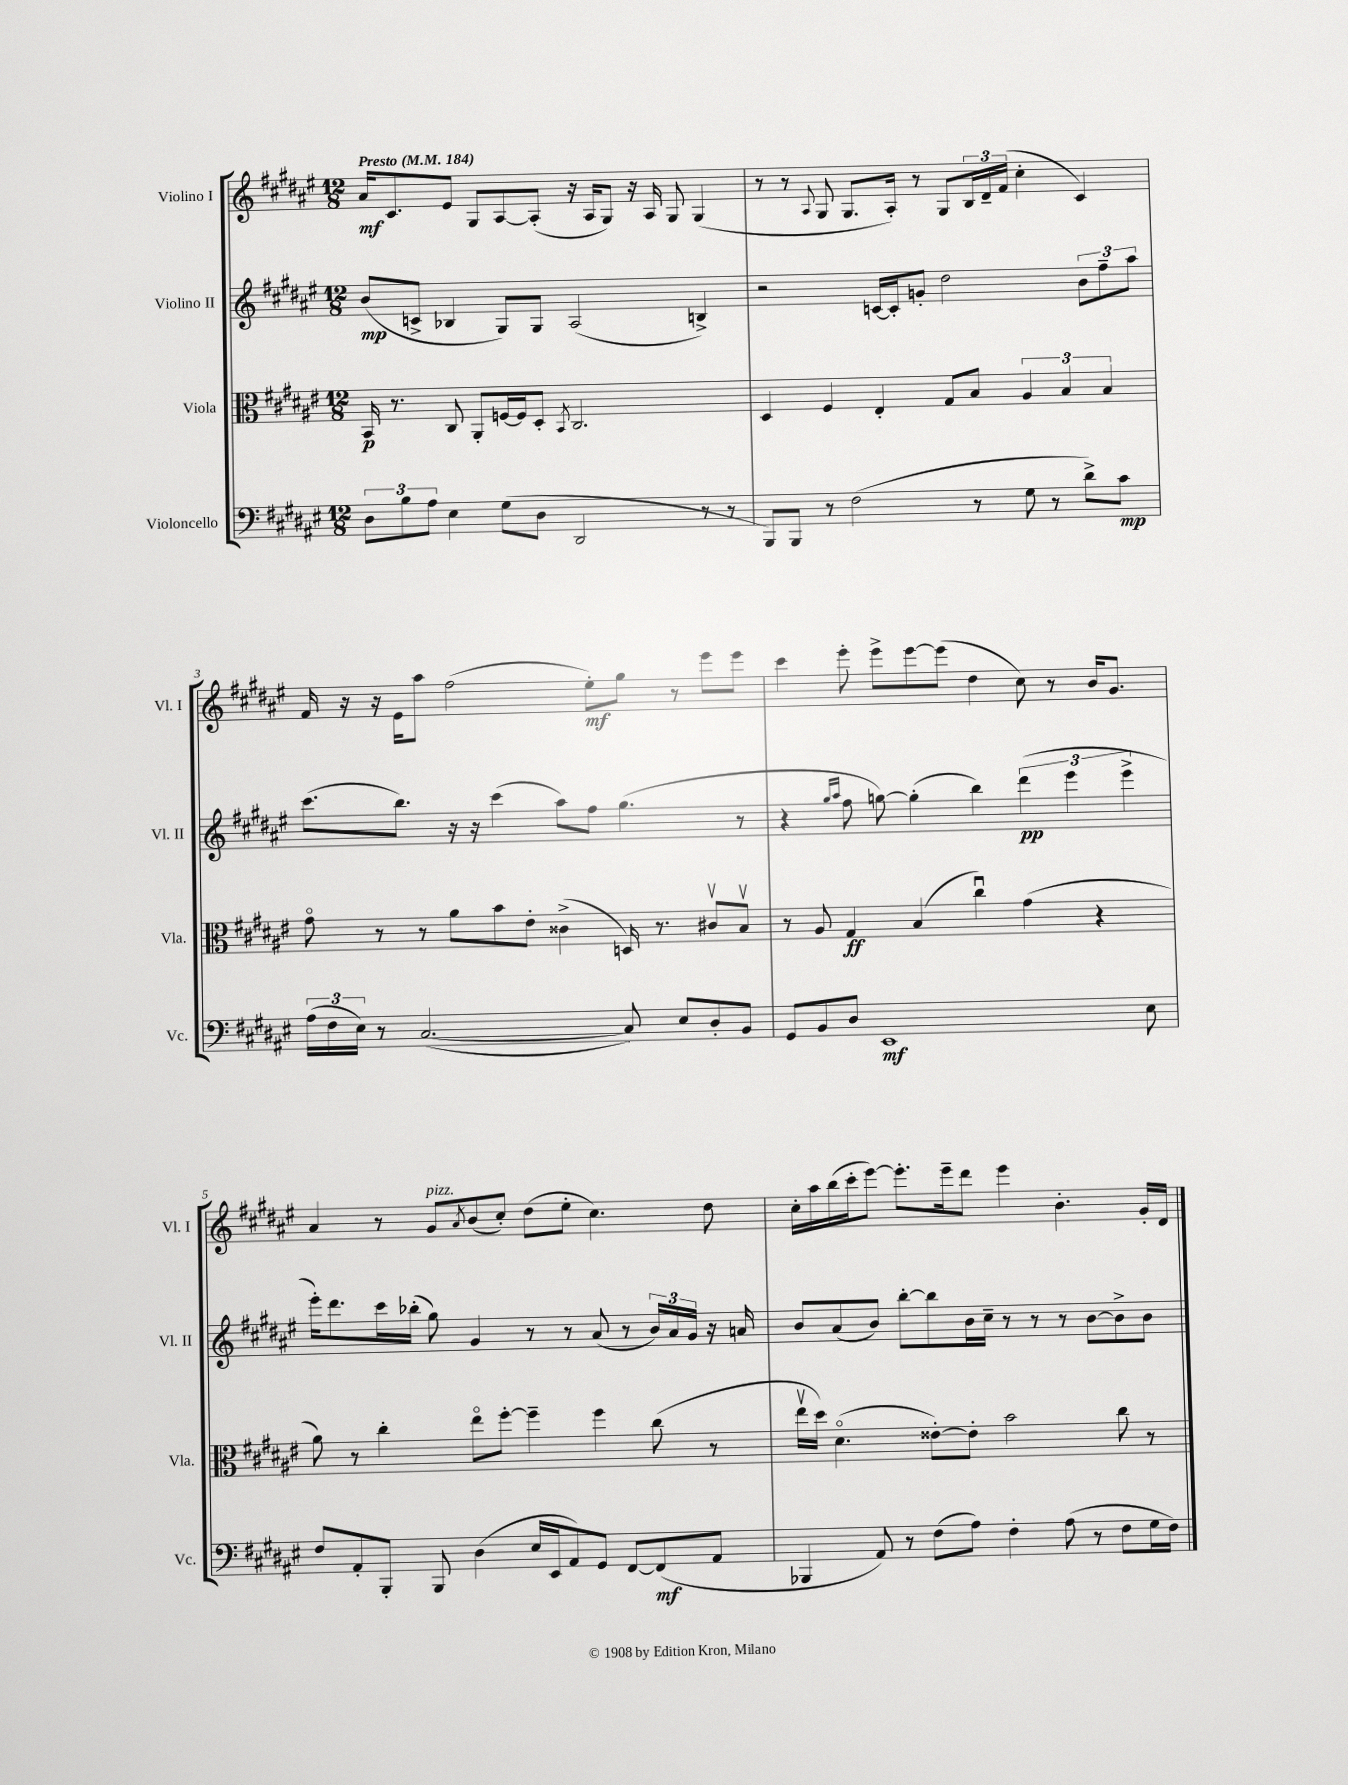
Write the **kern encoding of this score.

**kern	**dynam	**kern	**dynam	**kern	**dynam	**kern	**dynam
*part4	*part4	*part3	*part3	*part2	*part2	*part1	*part1
*staff4	*staff4	*staff3	*staff3	*staff2	*staff2	*staff1	*staff1
*I"Violoncello	*	*I"Viola	*	*I"Violino II	*	*I"Violino I	*
*I'Vc.	*	*I'Vla.	*	*I'Vl. II	*	*I'Vl. I	*
*clefF4	*	*clefC3	*	*clefG2	*	*clefG2	*
*k[f#c#g#d#a#e#]	*	*k[f#c#g#d#a#e#]	*	*k[f#c#g#d#a#e#]	*	*k[f#c#g#d#a#e#]	*
*M12/8	*	*M12/8	*	*M12/8	*	*M12/8	*
*MM184	*	*MM184	*	*MM184	*	*MM184	*
=1	=1	=1	=1	=1	=1	=1	=1
!	!	!	!	!	!	!LO:TX:a:B:t=Presto	!
12D#\L	.	16BB/	p	(8b/L	mp	16a#/KL	mf
.	.	8.r	.	.	.	8.c#/	.
12B\	.	.	.	.	.	.	.
.	.	.	.	8cn^/J	.	.	.
12A#\J	.	.	.	.	.	.	.
4E#\	.	8C#/	.	4B-X/	.	8e#/J	.
.	.	8AA#'/L	.	.	.	8G#/L	.
(8G#\L	.	[16Fn/L	.	8G#/L)	.	[8A#/	.
.	.	16F/J]	.	.	.	.	.
8D#\J	.	8D#'/J	.	8G#/J	.	(8A#'/J]	.
.	.	8qBB/	.	.	.	.	.
2DD#/	.	2.C#/	.	(2A#/	.	16r	.
.	.	.	.	.	.	16A#/KL	.
.	.	.	.	.	.	8G#/J)	.
.	.	.	.	.	.	16r	.
.	.	.	.	.	.	16A#/	.
.	.	.	.	.	.	8G#/	.
8r	.	.	.	4Bn^/)	.	(4G#/	.
8r	.	.	.	.	.	.	.
=2	=2	=2	=2	=2	=2	=2	=2
8BBB/L)	.	4D#/	.	2r	.	8r	.
8BBB/J	.	.	.	.	.	8r	.
.	.	.	.	.	.	8qqA#/	.
8r	.	4F#/	.	.	.	8G#/	.
(2F#\	.	.	.	.	.	8.G#/L	.
.	.	4E#'/	.	[16cn/LL	.	.	.
.	.	.	.	16c'/J]	.	16A#'/Jk)	.
.	.	.	.	8gn'/J	.	8r	.
.	.	8G#/L	.	2dd#\	.	8G#/L	.
8r	.	8B/J	.	.	.	24B/L	.
.	.	.	.	.	.	24d#~/	.
.	.	.	.	.	.	(24f#/JJ	.
8G#\	.	6A#/	.	.	.	4cc#'\	.
8r	.	.	.	.	.	.	.
.	.	6B/	.	.	.	.	.
8d#^\L)	.	.	.	12b\L	.	4c#/)	.
.	.	6B/	.	12ff#~\	.	.	.
8c#\J	mp	.	.	.	.	.	.
.	.	.	.	12aa#\J	.	.	.
!!LO:LB:g=z
=3	=3	=3	=3	=3	=3	=3	=3
(24A#\LL	.	8g#\	.	(8.ccc#\L	.	16f#/	.
24F#\	.	.	.	.	.	.	.
.	.	.	.	.	.	16r	.
24E#\JJ)	.	.	.	.	.	.	.
8r	.	8r	.	.	.	16r	.
.	.	.	.	8.bb\J)	.	16e#\KL	.
([2.C#/	.	8r	.	.	.	8aa#\J	.
.	.	8a#\L	.	16r	.	(2ff#\	.
.	.	.	.	16r	.	.	.
.	.	8b\	.	(4ccc#\	.	.	.
.	.	8e#'\J	.	.	.	.	.
.	.	(4c##X^\	.	8aa#\L)	.	.	.
.	.	.	.	8ff#\J	.	8ee#'\L)	mf
8C#/])	.	16Dn/)	.	(4.gg#\	.	8gg#\J	.
.	.	8.r	.	.	.	.	.
8E#/L	.	.	.	.	.	8r	.
8D#'/	.	8c#Xv/L	.	.	.	8eee#\L	.
8BB/J	.	8Bv/J	.	8r	.	8eee#\J	.
=4	=4	=4	=4	=4	=4	=4	=4
8GG#/L	.	8r	.	4r	.	4ccc#\	.
8BB/	.	8A#/	.	.	.	.	.
.	.	.	.	16qqgg#/LL	.	.	.
.	.	.	.	16qqaa#/JJ	.	.	.
8D#/J	.	4G#/	ff	8ff#\	.	8eee#'\	.
1EE#	mf	.	.	[8ggn\)	.	8eee#^\L	.
.	.	(4B/	.	(4gg'\]	.	[8eee#\	.
.	.	.	.	.	.	(8eee#\J]	.
.	.	4cc#u\)	.	4bb\)	.	4dd#\	.
.	.	(4g#\	.	(6ddd#\	pp	8cc#\)	.
.	.	.	.	.	.	8r	.
.	.	.	.	6eee#\	.	.	.
.	.	4r	.	.	.	16b/KL	.
.	.	.	.	.	.	8.g#/J	.
.	.	.	.	6eee#^\	.	.	.
8E#\	.	.	.	.	.	.	.
!!LO:LB:g=z
=5	=5	=5	=5	=5	=5	=5	=5
8F#/L	.	8a#\)	.	16eee#'\KL)	.	4a#/	.
.	.	.	.	8.ddd#\	.	.	.
8AA#'/	.	8r	.	.	.	.	.
8BBB'/J	.	4cc#'\	.	16ccc#\L	.	8r	.
.	.	.	.	(16bb-X'\JJ	.	.	.
!	!	!	!	!	!	!LO:TX:a:i:t=pizz.	!
8BBB/	.	.	.	8gg#\)	.	8g#/L	.
.	.	.	.	.	.	8qa#/	.
(4D#\	.	8ee#\L	.	4g#/	.	(8b/	.
.	.	[8ff#'\J	.	.	.	8cc#'/J)	.
16E#/LL	.	4ff#~\]	.	8r	.	(8dd#\L	.
16EE#/J	.	.	.	.	.	.	.
8AA#/)	.	.	.	8r	.	8ee#'\J	.
8GG#/J	.	4ff#\	.	(8a#/	.	4.cc#\)	.
[8FF#/L	.	.	.	8r	.	.	.
(8FF#/]	mf	(8cc#\	.	24b/LL)	.	.	.
.	.	.	.	24a#/	.	.	.
.	.	.	.	24g#/JJ	.	.	.
8AA#/J	.	8r	.	16r	.	8dd#\	.
.	.	.	.	16an/	.	.	.
=6	=6	=6	=6	=6	=6	=6	=6
4BBB-X/	.	16ee#v\LL	.	8b/L	.	16cc#'\LL	.
.	.	16dd#\JJ)	.	.	.	16aa#\	.
.	.	(4.d#\	.	(8a#/	.	(16bb\	.
.	.	.	.	.	.	16ccc#'\J	.
8AA#/)	.	.	.	8b/J)	.	[8eee#\J)	.
8r	.	.	.	[8bb'\L	.	8.eee#'\L]	.
(8F#\L	.	[8e##X'\L)	.	8bb\]	.	.	.
.	.	.	.	.	.	16eee#~\k	.
8A#\J)	.	8e##'\J]	.	16b\L	.	8ddd#\J	.
.	.	.	.	16cc#~\JJ	.	.	.
4F#'\	.	2b\	.	8r	.	4eee#\	.
.	.	.	.	8r	.	.	.
(8A#\	.	.	.	8r	.	4.b'\	.
8r	.	.	.	[8b\L	.	.	.
8F#\L	.	8cc#\	.	8b^\]	.	.	.
16G#\L	.	8r	.	8b\J	.	16g#'/LL	.
16F#\JJ)	.	.	.	.	.	16d#/JJ	.
==	==	==	==	==	==	==	==
*-	*-	*-	*-	*-	*-	*-	*-
